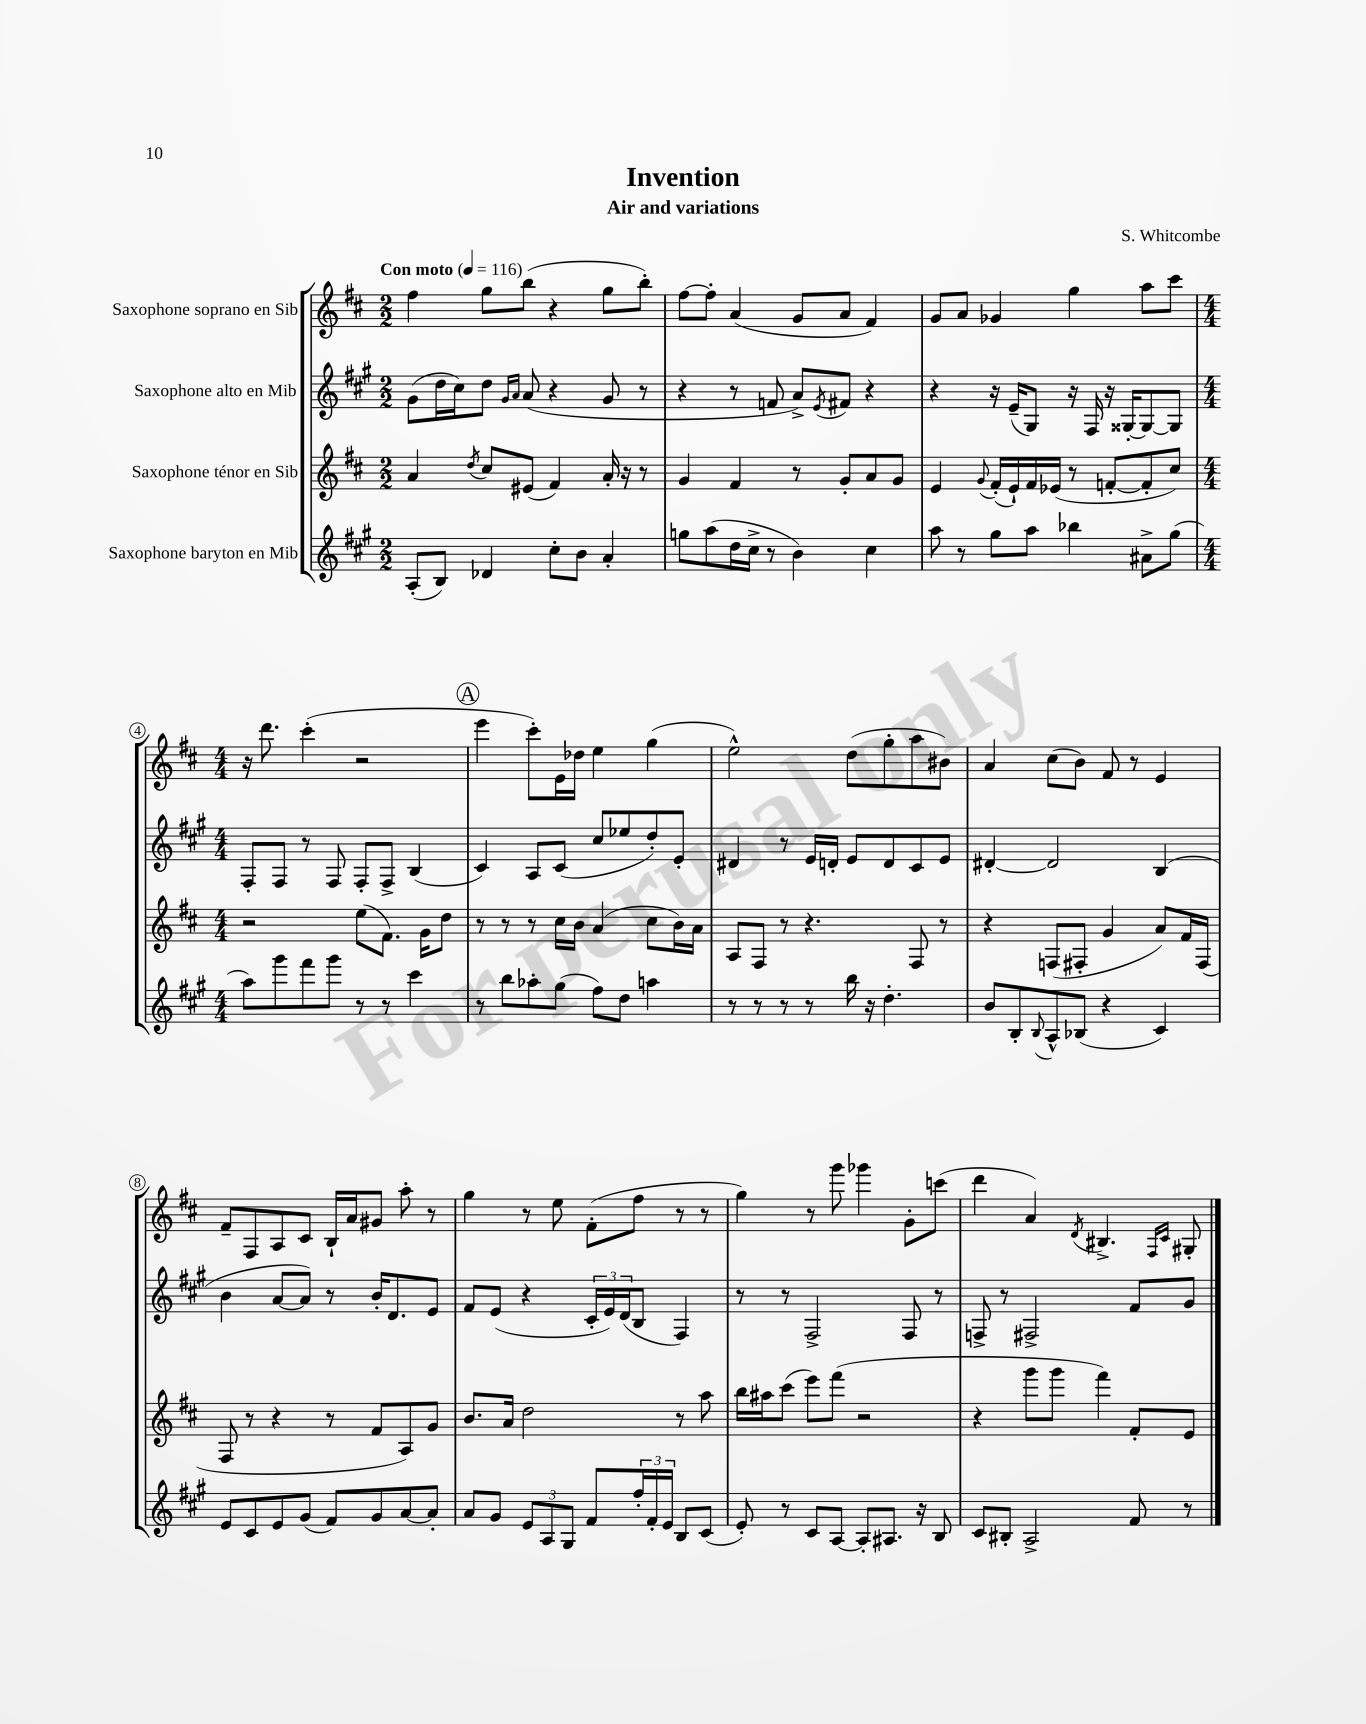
\header { title = "Invention" composer = "S. Whitcombe" subtitle = "Air and variations" }
<<
\new StaffGroup <<
\new Staff = "s0" \with { instrumentName = "Saxophone soprano en Sib" } {
    \clef treble \key d \major \numericTimeSignature \time 2/2 \tempo "Con moto" 4 = 116
    fis''4 g''8 b''8( r4 g''8 b''8-.) |
    fis''8~ fis''8-. a'4( g'8 a'8 fis'4) |
    g'8 a'8 ges'4 g''4 a''8 cis'''8 |
    \numericTimeSignature \time 4/4 r16 d'''8. cis'''4-.( r2 |
    \mark \markup { \circle "A" } e'''4 cis'''8-.) e'16 des''16 e''4 g''4( |
    e''2-^) d''8( g''8-. a''8 bis'8) |
    a'4 cis''8( b'8) fis'8 r8 e'4 |
    fis'8-- fis8 a8 cis'8 b16-! a'16 gis'8 a''8-. r8 |
    g''4 r8 e''8 fis'8-.( fis''8 r8 r8 |
    g''4) r8 g'''8 ges'''4 g'8-. c'''8( |
    d'''4 a'4) \acciaccatura { d'8 } bis4.-> \grace { fis16 cis'16 } gis8-. \bar "|." |
}
\new Staff = "s1" \with { instrumentName = "Saxophone alto en Mib" } {
    \clef treble \key a \major \numericTimeSignature \time 2/2
    gis'8( d''16 cis''16) d''8 \grace { gis'16 a'16 } a'8( r4 gis'8 r8 |
    r4 r8 f'8 a'8->) \acciaccatura { e'8 } fis'8 r4 |
    r4 r16 e'16--( gis8) r16 fis16 r16 gisis16~-. gisis8~ gisis8 |
    \numericTimeSignature \time 4/4 fis8-. fis8 r8 fis8 fis8-. fis8-> b4( |
    \mark \markup { \circle "A" } cis'4) a8 cis'8( cis''8 ees''8 d''8-.) e'8-. |
    dis'4 r8 e'16 d'16-. e'8 d'8 cis'8 e'8 |
    dis'4~-. dis'2 b4( |
    b'4 a'8~ a'8) r8 b'16-. d'8. e'8 |
    fis'8 e'8( r4 \tuplet 3/2 { cis'16-. e'16) d'16( } b8 fis4) |
    r8 r8 fis2-> fis8 r8 |
    f8-> r8 fis2-> fis'8 gis'8 \bar "|." |
}
\new Staff = "s2" \with { instrumentName = "Saxophone ténor en Sib" } {
    \clef treble \key d \major \numericTimeSignature \time 2/2
    a'4 \acciaccatura { d''8 } cis''8 eis'8( fis'4) a'16-. r16 r8 |
    g'4 fis'4 r8 g'8-. a'8 g'8 |
    e'4 \appoggiatura { g'8 } fis'16-.( e'16-!) fis'16 ees'16( r8 f'8~-. f'8-. cis''8) |
    \numericTimeSignature \time 4/4 r2 e''8( fis'8.) g'16 d''8 |
    \mark \markup { \circle "A" } r8 r8 r8 cis''16 b'16 a'4( cis''8 b'16) a'16 |
    a8 fis8 r8 r4. fis8 r8 |
    r4 f8( fis8-. g'4 a'8) fis'16 fis16( |
    fis8 r8 r4 r8 fis'8 a8) g'8 |
    b'8. a'16 d''2 r8 a''8 |
    b''16 ais''16 cis'''8( e'''8) fis'''8( r2 |
    r4 g'''8 g'''8 fis'''4) fis'8-. e'8 \bar "|." |
}
\new Staff = "s3" \with { instrumentName = "Saxophone baryton en Mib" } {
    \clef treble \key a \major \numericTimeSignature \time 2/2
    a8-.( b8) des'4 cis''8-. b'8 a'4-. |
    g''8 a''8( d''16 cis''16-> r8 b'4) cis''4 |
    a''8 r8 gis''8 a''8 bes''4 ais'8-> gis''8( |
    \numericTimeSignature \time 4/4 a''8) gis'''8 fis'''8 gis'''8 r8 r8 cis'''4 |
    \mark \markup { \circle "A" } r8 b''8 aes''8-. gis''8( fis''8) d''8 a''4 |
    r8 r8 r8 r8 b''16 r16 d''4.-. |
    b'8 b8-. \appoggiatura { b8 } a8-^ bes8( r4 cis'4) |
    e'8 cis'8 e'8 gis'8( fis'8) gis'8 a'8~ a'8-. |
    a'8 gis'8 \tuplet 3/2 { e'8 a8 gis8 } fis'8 \tuplet 3/2 { fis''16-. fis'16-. e'16 } b8 cis'8( |
    e'8-.) r8 cis'8 a8~ a8-. ais8. r16 b8 |
    cis'8 bis8-. a2-> fis'8 r8 \bar "|." |
}
>>
>>
\layout { \context { \Score \override BarNumber.stencil = #(make-stencil-circler 0.1 0.3 ly:text-interface::print) } }
